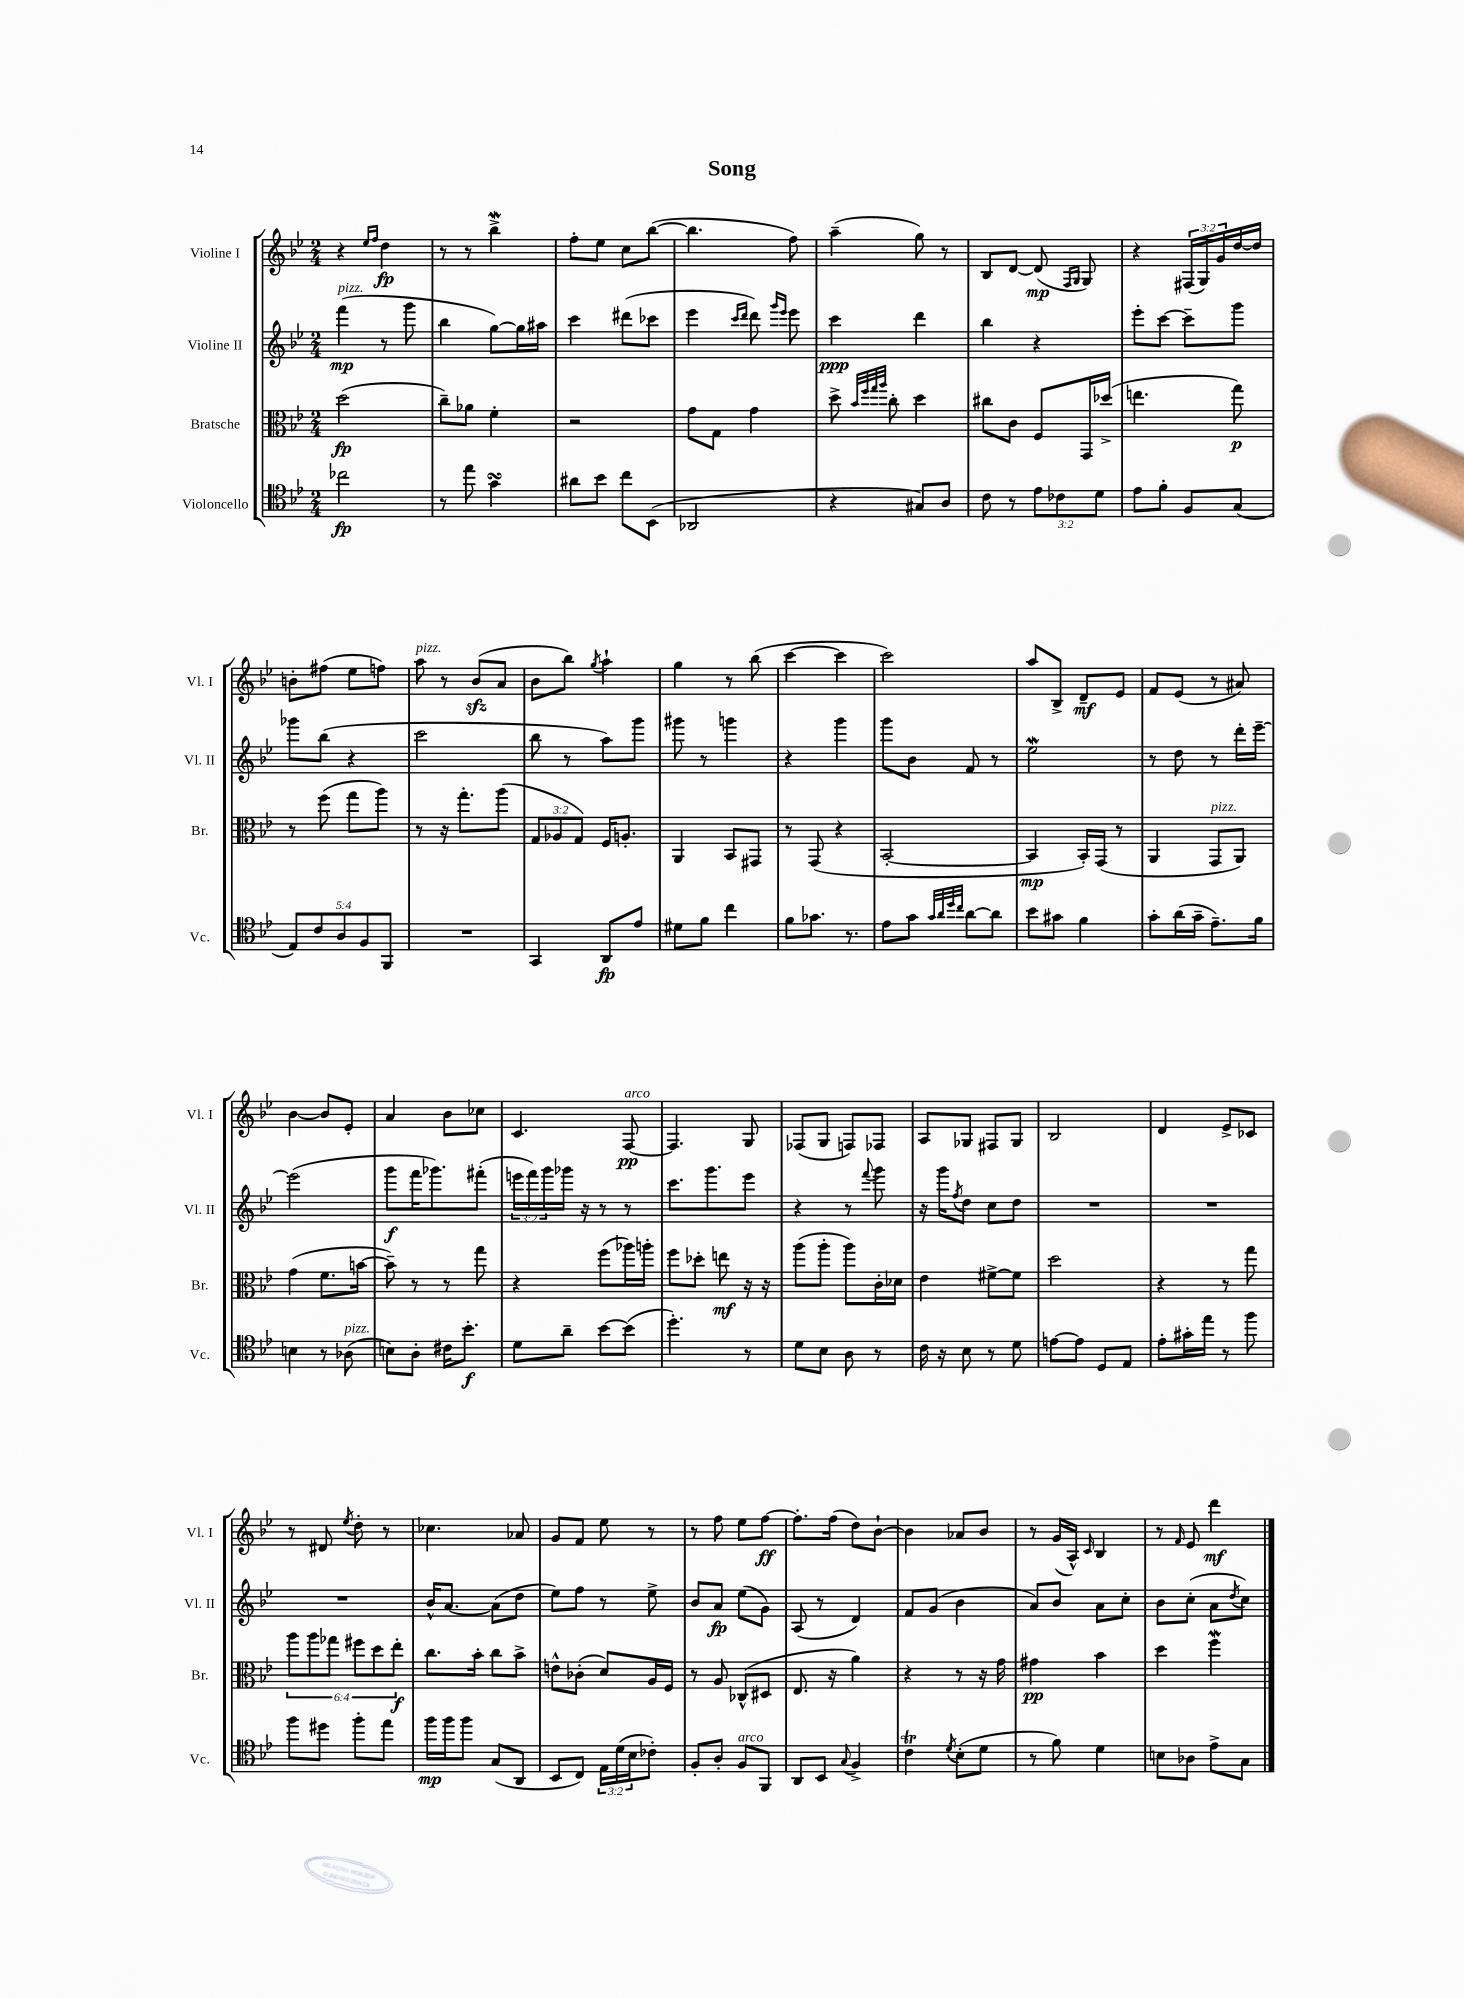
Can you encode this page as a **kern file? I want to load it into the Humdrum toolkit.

**kern	**kern	**kern	**kern
*staff4	*staff3	*staff2	*staff1
*clefC4	*clefC3	*clefG2	*clefG2
*k[b-e-]	*k[b-e-]	*k[b-e-]	*k[b-e-]
*M2/4	*M2/4	*M2/4	*M2/4
2cc-\	(2dd\	(4fff\	4r
.	.	.	16qqee-/LL
.	.	.	16qqff/JJ
.	.	8r	4dd\
.	.	8ggg\	.
=	=	=	=
8r	8cc~\L)	4bb-\	8r
8ee-\	8a-\J	.	8r
4g\	4f'\	[8gg\L)	4bb-^\
.	.	16gg\]L	.
.	.	16aa#\JJ	.
=	=	=	=
8a#\L	2r	4ccc\	8ff'\L
8b-\J	.	.	8ee-\J
8cc\L	.	(8ddd#\L	8cc\L
(8BB-\J	.	8ccc-\J	([8bb-\J
=	=	=	=
2AA-/	8g\L	4eee-\	4.bb-\]
.	8G\J	.	.
.	.	16qqccc/LL	.
.	.	16qqddd/JJ	.
.	4g\	8ddd\)	.
.	.	16qqggg/LL	.
.	.	16qqeee-/JJ	.
.	.	8eee-\	8ff\)
=	=	=	=
4r	8dd^\	4ccc\	(4aa~\
.	32qqb-/LLL	.	.
.	32qqff/	.	.
.	32qqgg/	.	.
.	32qqaa/JJJ	.	.
.	8cc'\	.	.
8G#/L)	4dd\	4ddd\	8gg\)
8A/J	.	.	8r
=	=	=	=
8c\	8cc#\L	4bb-\	8B-/L
8r	8c\J	.	[8d/J
12e-\L	8F/L	4r	(8d/]
12c-\	.	.	.
.	.	.	16qqF/LL
.	.	.	16qqG/JJ
.	16GG/L	.	8G/)
12d\J	.	.	.
.	(16dd-^/JJ	.	.
=	=	=	=
8e-\L	4.ee\	8eee-'\L	4r
8f'\J	.	[8ccc\J	.
8F/L	.	8ccc~\]L	(24F#/LL
.	.	.	24G/)
.	.	.	24g/
(8G/J	8gg\)	8ggg\J	[16dd/
.	.	.	16dd/]JJ
=	=	=	=
10E-/L)	8r	8ggg-\L	8b'\L
10c/	.	.	.
.	(8ff\	(8bb-\J	(8ff#\J
10A/	.	.	.
.	8gg\L	4r	8ee-\L
10F/	.	.	.
.	8aa\J)	.	8ff\J)
10FF/J	.	.	.
=	=	=	=
2r	8r	2ccc\	8aa\
.	16r	.	8r
.	8.gg'\L	.	.
.	.	.	(8b-/L
.	(8aa\J	.	8a/J
=	=	=	=
4GG/	12G/L	8bb-\	8b-\L
.	12A-/	.	.
.	.	8r	8bb-\J)
.	12G/J)	.	.
.	.	.	8qgg/
8AA/L	16F/LK	8aa\L)	4aa`\
.	8.A'/J	.	.
8e-/J	.	8ggg\J	.
=	=	=	=
8d#\L	4AA/	8ggg#\	4gg\
8f\J	.	8r	.
4cc\	8BB-/L	4ggg\	8r
.	8GG#/J	.	(8bb-\
=	=	=	=
8f\L	8r	4r	[4ccc\
8.g-\J	(8GG/	.	.
.	4r	4ggg\	4ccc\]
8.r	.	.	.
=	=	=	=
8e-\L	[2BB-'/	8ggg\L	2ccc\)
8g\J	.	8b-\J	.
32qqg/LLL	.	.	.
32qqa/	.	.	.
32qqdd/	.	.	.
32qqcc/JJJ	.	.	.
[8a\L	.	8f/	.
8a\]J	.	8r	.
=	=	=	=
8b-\L	4BB-/]	2ee-\	8aa/L
8g#\J	.	.	8B-^/J
4f\	16BB-'/LL)	.	8d~/L
.	(16GG/JJ	.	.
.	8r	.	8e-/J
=	=	=	=
8g'\L	4AA/	8r	8f/L
(16a\L	.	8dd\	(8e-/J
16g~\JJ	.	.	.
8.e-~\L)	8GG/L	8r	8r
.	8AA/J)	16ddd'\LL	8a#/)
16f\Jk	.	[16eee-~\JJ	.
=	=	=	=
4B\	(4g\	(2eee-\]	[4b-\
8r	8.f\L	.	8b-/]L
(8A-\	.	.	8e-'/J
.	[16b\Jk	.	.
=	=	=	=
8B\L)	8b~\])	8ggg\L	4a/
8A'\J	8r	16fff\K	.
.	.	8.ggg-\)	.
16c#\LK	8r	.	8b-\L
8.b-'\J	.	.	.
.	8gg\	(8fff#'\J	8cc-\J
=	=	=	=
8d\L	4r	24eee\LL	4.c/
.	.	24fff\)	.
.	.	24ggg\	.
8a~\J	.	16ggg-\JJ	.
.	.	16r	.
[8b-\L	(8ff\L	8r	.
(8b-\]J	16aa-\L)	8r	[8F/
.	16aa'\JJ	.	.
=	=	=	=
4.dd'\)	8ff\L	8.ccc\L	4.F/]
.	8dd-'\J	.	.
.	.	8.ggg\	.
.	8ee\	.	.
8r	16r	8eee-\J	8G/
.	16r	.	.
=	=	=	=
8d\L	(8aa\L	4r	(8F-/L
8B-\J	8aa'\J	.	8G/J
8A\	8aa\L)	8r	8F/L)
.	.	8qqfff/	.
8r	16c'\L	8ggg\	8F-/J
.	16d-\JJ	.	.
=	=	=	=
16c\	4e-\	16r	8A/L
16r	.	16ggg\LK	.
.	.	8qff/	.
8B-\	.	8dd\J	8G-/J
8r	[8f#^\L	8cc\L	8F#/L
8d\	8f#\]J	8dd\J	8G-/J
=	=	=	=
[8e\L	2dd\	2r	2B-/
8e\]J	.	.	.
8D/L	.	.	.
8E-/J	.	.	.
=	=	=	=
8e-'\L	4r	2r	4d/
16g#'\L	.	.	.
16ee-\JJ	.	.	.
8r	8r	.	8e-^/L
8ff\	8gg\	.	8c-/J
=	=	=	=
8ff\L	12aa\L	2r	8r
.	12aa\	.	.
8dd#\J	.	.	8d#/
.	12gg-\J	.	.
.	.	.	8qee-/
8ff'\L	12ff#\L	.	8dd'\
.	12dd\	.	.
8ee-\J	.	.	8r
.	12ee-'\J	.	.
=	=	=	=
16ff\LL	8.cc\L	16b-^^/LK	4.cc-\
16ff\J	.	[8.a/J	.
8ff\J	.	.	.
.	16b-'\Jk	.	.
(8G/L	8cc\L	(8a\]L	.
8AA/J	8b-^\J	8dd\J	8a-/
=	=	=	=
8BB-/L	8e^^\L	8ee-\L)	8g/L
8C/J)	(8c-'\J	8ff\J	8f/J
24E-\LL	8d/L)	8r	8ee-\
(24d\	.	.	.
24B-\J	.	.	.
8c-'\J)	16A/L	8ee-^\	8r
.	16F/JJ	.	.
=	=	=	=
8F'/L	8r	8b-/L	8r
8A'/J	8A/	8a/J	8ff\
8F/L	(8C-^^/L	(8ee-\L	8ee-\L
8FF/J	8D#/J	8g\J)	[8ff\J
=	=	=	=
8AA/L	8.E-/	(8A/	8.ff'\]L
8BB-/J	.	8r	.
.	16r	.	(16ff\Jk
8qqG/	.	.	.
4F^/	4a\)	4d/)	8dd\L)
.	.	.	[8b-`\J
=	=	=	=
4c\	4r	8f/L	4b-\]
.	.	(8g/J	.
8qd/	.	.	.
(8B-'\L	8r	4b-\	8a-/L
8d\J	16r	.	8b-/J
.	16g\	.	.
=	=	=	=
8r	4g#\	8a/L)	8r
8f\)	.	8b-/J	(16g/LL
.	.	.	16A^^/JJ)
.	.	.	16qqc/
4d\	4b-\	8a\L	4B-/
.	.	8cc'\J	.
=	=	=	=
8B\L	4dd\	8b-\L	8r
.	.	.	16qqf/
8A-\J	.	(8cc'\J	8e-/
8e-^\L	4ff\	8a\L	4ddd\
.	.	8qdd/	.
8G\J	.	8cc\J)	.
==	==	==	==
*-	*-	*-	*-
